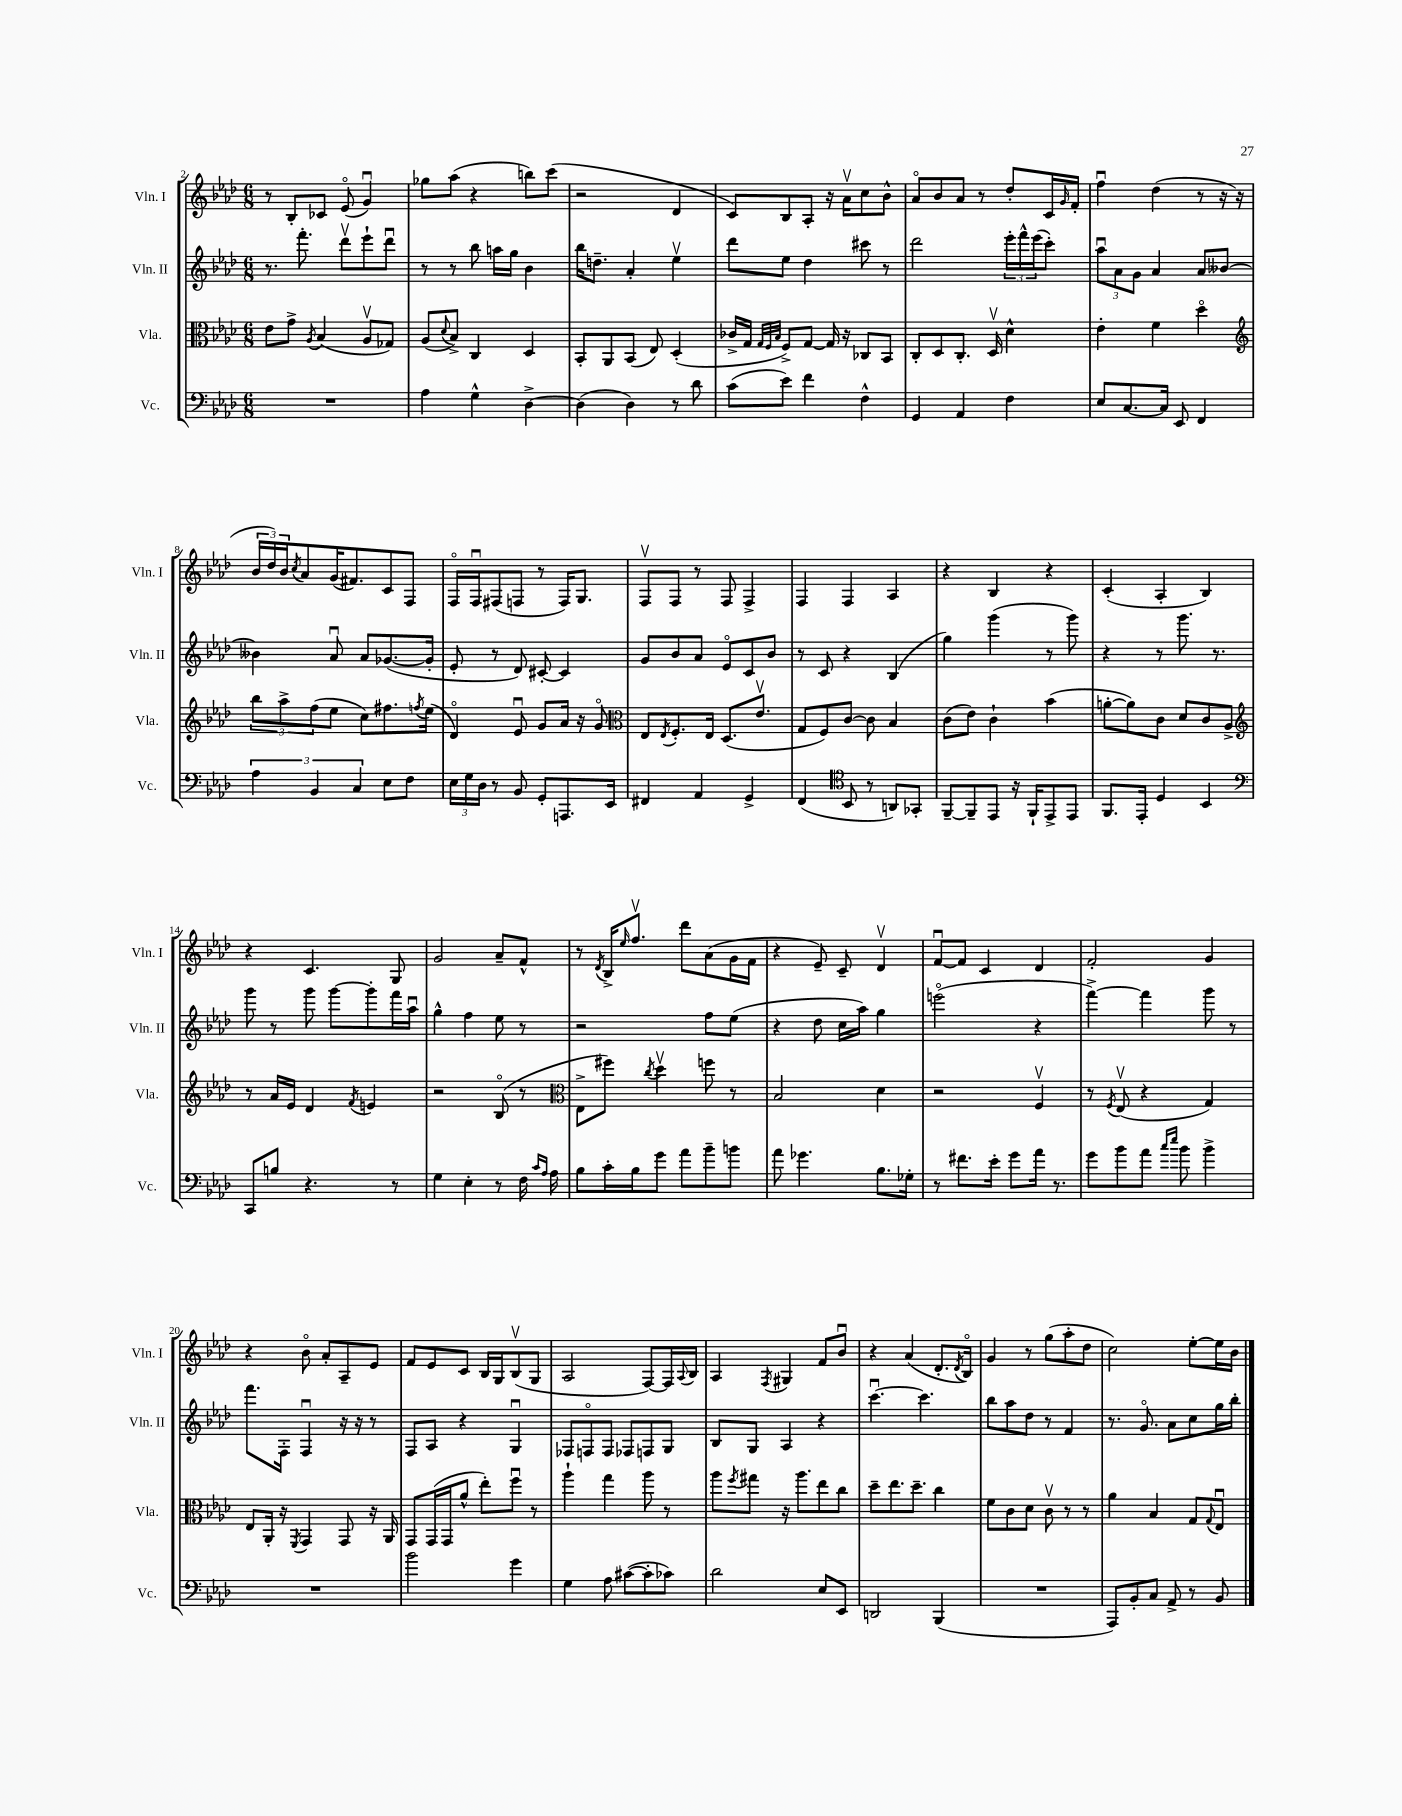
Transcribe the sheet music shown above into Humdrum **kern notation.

**kern	**kern	**kern	**kern
*staff4	*staff3	*staff2	*staff1
*clefF4	*clefC3	*clefG2	*clefG2
*k[b-e-a-d-]	*k[b-e-a-d-]	*k[b-e-a-d-]	*k[b-e-a-d-]
*M6/8	*M6/8	*M6/8	*M6/8
2.r	8e-	8.r	8r
.	8g^	.	8B-'
.	.	8.fff'	.
.	8qA-	.	.
.	(4B-	.	8c-
.	.	8ddd-v	(8e-o
.	8A-v	8eee-`	4gu)
.	8G-)	8ddd-u	.
=	=	=	=
4A-	(8A-	8r	8gg-
.	8qqd-	.	.
.	8B-^)	8r	(8aa-
4G^^	4C	8bb-	4r
.	.	16aa	.
.	.	16gg	.
[4D-^	4D-	4b-	8bb)
.	.	.	(8ccc
=	=	=	=
(4D-]	8BB-'	16bb-	2r
.	.	8.dd~	.
.	8AA-	.	.
4D-)	(8BB-	4a-'	.
.	8E-)	.	.
8r	(4D-'	4ee-v	4d-
8d-	.	.	.
=	=	=	=
(8c	16c-^	8ddd-	8c)
.	16G	.	.
.	32qqG	.	.
.	32qqF	.	.
.	32qqB-	.	.
8e-)	8F^)	8ee-	8B-
4f	[8G	4dd-	8A-'
.	16G]	.	16r
.	16r	.	16a-v
4F^^	8C-	8ccc#	8cc
.	8BB-	8r	8b-^^
=	=	=	=
4GG	8C'	2ddd-	8a-o
.	8D-	.	8b-
4AA-	8.C'	.	8a-
.	.	.	8r
.	16D-v	.	.
4F	4d-^^	24eee-'	8dd-'
.	.	24fff^^	.
.	.	(24eee-	.
.	.	8ccc')	16c
.	.	.	16qqg
.	.	.	16f'
=	=	=	=
8E-	4e-'	12aa-u	4ffu
.	.	12a-	.
[8.C	.	.	.
.	.	12g	.
.	4f	4a-	(4dd-
16C]	.	.	.
8EE-	.	.	.
4FF	4dd-o	8a-	8r
.	.	[8b--	16r
.	.	.	16r
=	=	=	=
*	*clefG2	*	*
6A-	12bb-	4b--]	24b-
.	.	.	24dd-)
.	12aa-^	.	24b-
.	.	.	8qcc
.	.	.	8a-
6BB-	(12ff	.	.
.	8ee-	8a-u	(16g
.	.	.	8.f#)
6C	.	.	.
.	8cc)	8a-	.
8E-	8.ff#	([8.g-	8c
8F	.	.	8F
.	8qff	.	.
.	(16ee-	16g-']	.
=	=	=	=
24E-	4d-o)	8e-'	16Fo
24G	.	.	.
.	.	.	16Fu
24D-	.	.	.
8r	.	8r	(8F#
8BB-	8e-u	8d-)	8F
8GG'	8g	[8c#'	8r
8.AAA	16a-	4c#]	16F)
.	16r	.	8.G
.	8go	.	.
16EE-	.	.	.
=	=	=	=
*	*clefC3	*	*
4FF#	8E-	8g	8Fv
.	8qE-	.	.
.	8.F'	8b-	8F
4AA-	.	8a-	8r
.	16E-	.	.
.	(8.D-	8e-o	8F
4GG^	.	8c	4F^
.	8.e-v	.	.
.	.	8b-	.
=	=	=	=
(4FF	8G	8r	4F
.	8F)	8c	.
*clefC4	*	*	*
8BB-	[8c	4r	4F
8r	8c]	.	.
8AA)	4B-	(4B-	4A-
8GG-'	.	.	.
=	=	=	=
[8FF~	(8c	4gg)	4r
8FF~]	8e-)	.	.
8EE-	4c`	(4ggg	4B-
16r	.	.	.
16FF`	.	.	.
8EE-^	(4b-	8r	4r
8EE-	.	8ggg)	.
=	=	=	=
8.FF	[8a'	4r	(4c'
.	8a])	.	.
16EE-'	.	.	.
4D-	8c	8r	4A-'
.	8d-	8.ggg	.
4BB-	8c	.	4B-)
.	.	8.r	.
.	8A-^	.	.
=	=	=	=
*clefF4	*clefG2	*	*
8CC	8r	8ggg	4r
8B	16a-	8r	.
.	16e-	.	.
4.r	4d-	8ggg	4.c
.	.	[8ggg	.
.	8qf	.	.
.	4e	8ggg']	.
8r	.	16fff	8G
.	.	16aa-u	.
=	=	=	=
4G	2r	4gg^^	2g
4E-'	.	4ff	.
8r	(8B-o	8ee-	8a-~
16F	8r	8r	8f^^
16qqc	.	.	.
16qqA-	.	.	.
16A-	.	.	.
=	=	=	=
*	*clefC3	*	*
8B-	8E-^	2r	8r
.	.	.	8qd-
16c'	8ff#)	.	16B-^
.	.	.	16qqee-
16B-	.	.	8.ffv
.	8qcc	.	.
8g	4dd-v	.	.
8a-	.	.	8ddd-
8b-~	8ff	8ff	(8a-
8b	8r	(8ee-	16g
.	.	.	16f
=	=	=	=
8a-	2B-	4r	4r
4.g-	.	.	.
.	.	8dd-	8e-~)
.	.	16cc	8c~
.	.	16aa-)	.
8.B-	4d-	4gg	4d-v
16G-'	.	.	.
=	=	=	=
8r	2r	(2eeeo	[8fu
8.f#	.	.	8f]
.	.	.	4c
16e-'	.	.	.
8g	.	.	.
16a-	4Fv	4r	4d-
8.r	.	.	.
=	=	=	=
8g	8r	[4fff^)	2f'
.	8qF	.	.
8b-	(8E-v	.	.
8a-	4r	4fff]	.
16qqcc	.	.	.
16qqee-	.	.	.
8b-	.	.	.
4b-^	4G)	8ggg	4g
.	.	8r	.
=	=	=	=
2.r	8E-	8.fff	4r
.	16AA-'	.	.
.	16r	16F'	.
.	8qFF	.	.
.	4GG	4Fu	8b-o
.	.	.	8a-'
.	8GG	16r	8A-~
.	.	16r	.
.	16r	8r	8e-
.	16AA-	.	.
=	=	=	=
2b-	8GG	8F	8f
.	(16GG	8A-	8e-
.	16GG	.	.
.	8a-^^	4r	8c
.	8ee-')	.	16B-
.	.	.	16G
4g	8ffu	4Gu	(8B-v
.	8r	.	8G
=	=	=	=
4G	4aa-`	8F-	2A-
.	.	8Fo	.
8A-	4gg	8F	.
([8c#	.	8F-	.
8c#']	8aa-	8F	[8F)
8c-)	8r	8G	16F]
.	.	.	8qqA-
.	.	.	16B-
=	=	=	=
2d-	8aa-	8B-	4A-
.	8qff	.	.
.	8gg#	8G	.
.	.	.	8qF
.	16r	4A-	4G#
.	8.aa-	.	.
8E-	8ee-	4r	8f
8EE-	8cc	.	8b-u
=	=	=	=
2DD	8dd-~	[4.cccu	4r
.	8.ee-	.	.
.	.	.	(4a-
.	8.dd-~	.	.
.	.	4.ccc]	.
(4BBB-	4cc	.	8.d-'
.	.	.	8qd-
.	.	.	16B-o)
=	=	=	=
2.r	8f	8bb-	4g
.	8c	8aa-	.
.	8d-	8dd-	8r
.	8cv	8r	(8gg
.	8r	4f	8aa-'
.	8r	.	8dd-
=	=	=	=
8AAA-)	4a-	8.r	2cc)
8BB-'	.	.	.
.	.	8.go	.
8C	4B-	.	.
8AA-^	.	8a-	.
8r	8G	8cc	[8ee-'
.	8qqG	.	.
8BB-	8E-u	16gg	16ee-]
.	.	16bb-'	16b-
==	==	==	==
*-	*-	*-	*-
